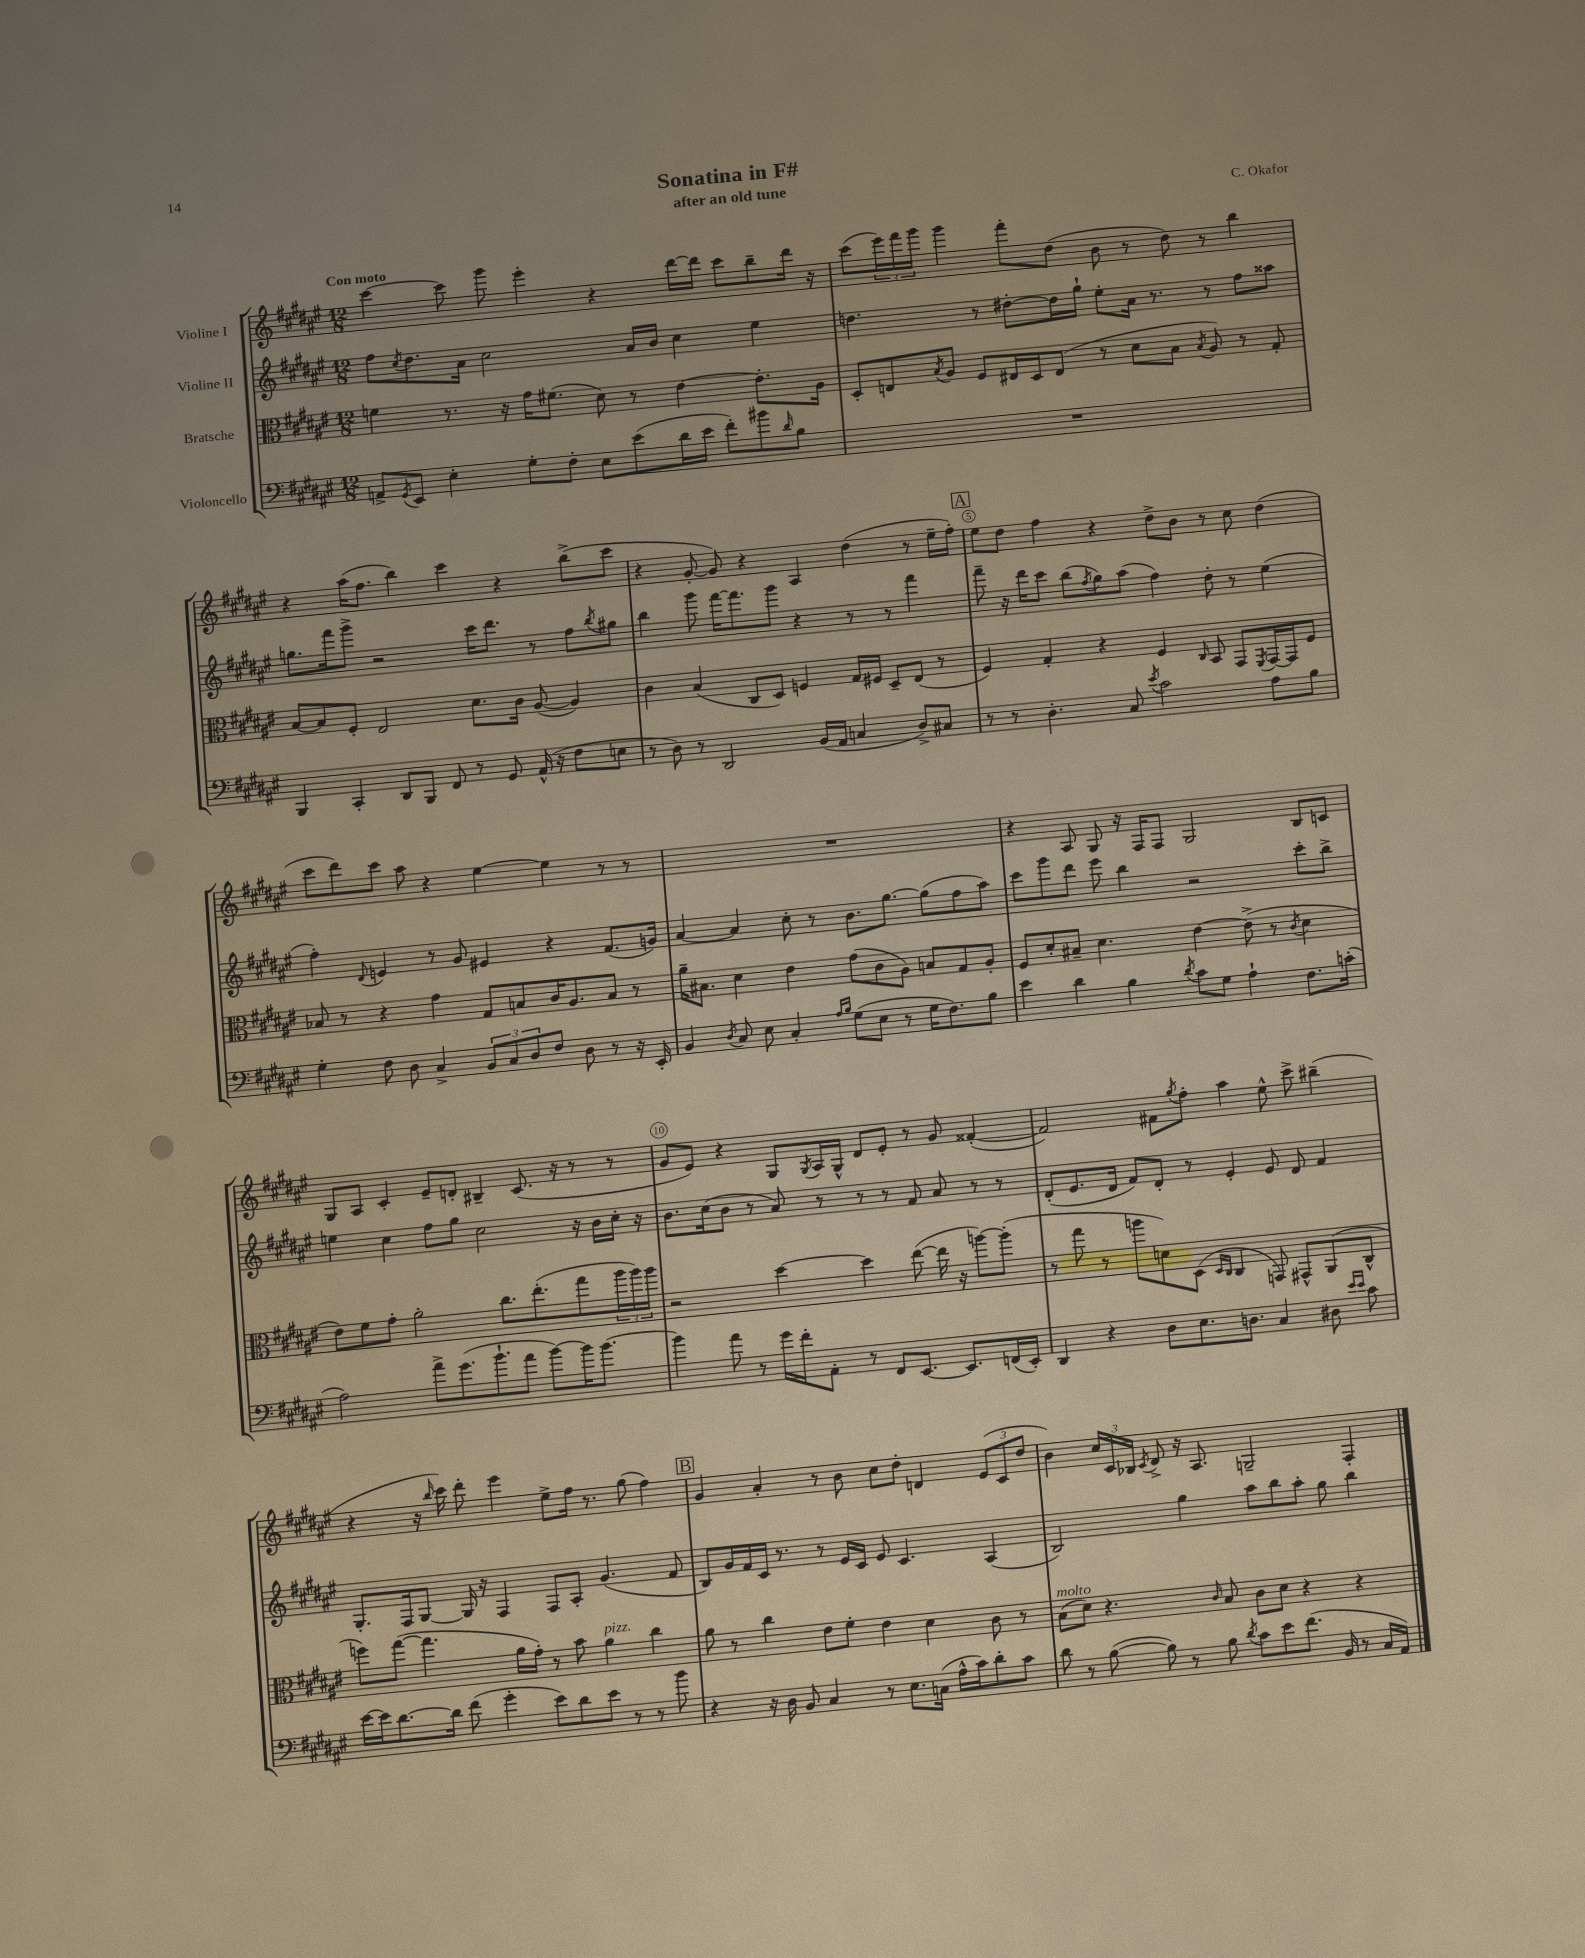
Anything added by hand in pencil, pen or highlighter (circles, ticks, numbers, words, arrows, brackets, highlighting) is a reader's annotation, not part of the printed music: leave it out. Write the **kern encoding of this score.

**kern	**kern	**kern	**kern
*staff4	*staff3	*staff2	*staff1
*clefF4	*clefC3	*clefG2	*clefG2
*k[f#c#g#d#a#e#]	*k[f#c#g#d#a#e#]	*k[f#c#g#d#a#e#]	*k[f#c#g#d#a#e#]
*M12/8	*M12/8	*M12/8	*M12/8
8AA^	4f	8ff#	[4ccc#
8qGG#	.	8qcc#	.
8EE#	.	8.dd#	.
4E#'	8.r	.	8ccc#]
.	.	16a#	.
.	.	2cc#	8ggg#
.	16r	.	.
8G#'	16g#	.	4eee#'
.	(8.f#	.	.
8F#'	.	.	.
8E#	8d#)	.	4r
(8e#	8r	16a#	.
.	.	16b	.
16d#	[4e#	4cc#	[16ddd#
16e#	.	.	16ddd#]
8f#')	.	.	8ccc#
8b#	8.e#']	4ee#	8bb~
16qqd#	.	.	.
8B	.	.	16ddd#
.	16A#	.	16r
=	=	=	=
1.r	8D#'	4.dd	(8ccc#
.	8E	.	24eee#)
.	.	.	24fff#
.	.	.	24ggg#
.	8qB	.	.
.	8A#	.	4ggg#
.	8F#	8r	.
.	16E#	[8dd#'	8fff#'
.	16D#	.	.
.	(8E#	16dd#]	(8dd#
.	.	16gg#`	.
.	8r	8ee#'	8b
.	8d#	16a#	8r
.	.	8.r	.
.	8B	.	8dd#)
.	8qB	.	.
.	8A#)	8r	8r
.	8r	8ff#	4bb
.	8G#'	8aa##	.
=	=	=	=
4BBB	[8B	8.gg	4r
.	8B]	.	.
.	.	16fff#	.
4CC#'	8F#'	8ggg#^	(16aa#
.	.	.	8.ff#
.	2E#	2r	.
8DD#	.	.	4bb)
8BBB	.	.	.
8FF#	.	.	4ccc#
8r	8.d#	16ccc#	.
.	.	8.ddd#	.
8GG#	.	.	4r
.	16c#	.	.
(16AA#^^	([8A#	8r	.
16r	.	.	.
8F#	4A#])	8ff#	(8bb^
.	.	8qbb	.
8E	.	8gg#	8ccc#
=	=	=	=
8r	4c#	4bb	4r
8D#)	.	.	.
8r	(4B	8ggg#	[8g#'
2DD#	.	[16fff#	8g#])
.	.	8.fff#]	.
.	8C#	.	4r
.	8D#)	8ggg#	.
.	4F	4r	4A#
(16BB	.	.	.
16AA#	.	.	.
4C	16G#	8r	(4dd#
.	16F#	.	.
.	8D#~	8r	.
8D#^)	(8E#	4fff#	8r
8C#	8r	.	16ee#~
.	.	.	16ff#')
=	=	=	=
8r	4F#)	8fff#~	8ee#
8r	.	16r	8dd#
.	.	16ddd#	.
4.D#'	4G#'	8ccc#	4ff#
.	.	(8bb	.
.	.	8qff#	.
.	4r	8gg#)	4r
8C#	.	(8aa#	.
8qe#	.	.	.
2c#	4F#	4ff#)	8dd#^
.	.	.	8b
.	16qqC#	.	.
.	8BB	8dd#'	8r
.	8GG#	8r	8cc#
.	8qFF#	.	.
8A#	[16GG#	(4ee#	(4dd#
.	16GG#]	.	.
8B	8F#	.	.
=	=	=	=
4G#'	8B-	4ff#')	8ccc#
.	8r	.	8ddd#)
.	.	8qqd#	.
8F#	4r	4e	8ccc#
8D#	.	.	8aa#
4C#^	4g#	8r	4r
.	.	8g#	.
12BB	8G#	4e#	[4ee#
12C#	.	.	.
.	8B	.	.
12D#	.	.	.
8F#	16c#	4r	4ee#]
.	8.A#	.	.
8D#	.	.	.
8r	8B	(8.f#	8r
16r	8r	.	8r
16EE#'	.	16g)	.
=	=	=	=
4BB	16a#~	[4a#	1.r
.	8.B#	.	.
8qD#	.	.	.
8C#	4d#	4a#]	.
8E#	.	.	.
4C#'	4e#	8cc#'	.
.	.	8r	.
16qqA#	.	.	.
16qqB	.	.	.
(8G#	(8g#	8.b	.
8E#	8c#	.	.
.	.	[8.gg#	.
8r	8A#)	.	.
16G#	8B	(8gg#]	.
8.F#)	.	.	.
.	8G#	8ff#	.
8B	8A#'	8aa#)	.
=	=	=	=
4e#	8F#	8ccc#	4r
.	8d#'	8ggg#	.
4d#	8B#~	8ddd#	8A#
.	4.d#	8eee#	8G#
4B	.	4bb	16r
.	.	.	16F#
.	.	.	8F#
8qd#	.	.	.
8c#	[4e#	2r	2G#
8G#	.	.	.
4A#`	(8e#^]	.	.
.	8r	.	.
.	8qc#	.	.
8.F#	4d#	8ccc#'	8B
.	.	8bb^	8c
(16c'	.	.	.
=	=	=	=
2A#)	8e#)	4ee	8G#
.	8f#	.	8A#
.	8g#'	4cc#	4c#'
.	2a#'	.	.
8a#^	.	8ff#	8e#~
(8.g#	.	8gg#	8d'
.	.	2cc#	4B#~
8.b`	.	.	.
.	8.cc#	.	.
8a#	.	.	(8.c#
.	(8.ee#'	.	.
[8b)	.	.	.
.	.	.	16r
16b]	8gg#	16r	8r
[8.b	.	16b	.
.	24aa#	16cc#'	8r
.	24aa#)	.	.
.	.	16r	.
.	24aa#	.	.
=	=	=	=
4b]	2r	8.b	8g#
.	.	.	8e#)
.	.	(16cc#	.
8a#	.	8b	4r
8r	.	8r	.
16g#	[4dd#	8a#)	8G#
16f#'	.	.	.
.	.	.	8qG#
8AA#'	.	8r	16A#
.	.	.	16G#^^
8r	4dd#]	8r	8d#
8FF#	.	8r	8e#'
[8.EE#	([8ee#	8f#	8r
.	16ee#]	8a#	8g#
8.EE#]	16r	.	.
.	[8aa)	8r	([4f##'
(16FF	(8aa']	8r	.
16EE#')	.	.	.
=	=	=	=
4DD#	8r	(8d#'	2f##])
.	8gg#	8.e#	.
4r	8r	.	.
.	.	16d#	.
.	8aa	8f#)	.
8D#	8d)	8d#'	8f#
.	.	.	8qgg#
8.E#	(8D#	8r	8ff#'
.	16qqD#	.	.
.	16qqC#	.	.
.	4C#	4e#'	4aa#
8.D	.	.	.
4C#	8GG)	8e#	8ee#^^
.	8GG#^^	8d#	8ccc#^
8D#	(8AA#	4f#	(4bb#~
16qqe#	.	.	.
16qqe#	.	.	.
8c#	8C#^^	.	.
=	=	=	=
[16e#	8ff)	8.G#'	4r
16e#]	.	.	.
[8.d#	([8gg#	.	.
.	.	16F#	.
.	4.gg#]	[8G#	16r
.	.	.	16qqbb
16d#]	.	.	16ccc#)
(8f#	.	16G#]	8ddd#'
.	.	16r	.
4g#'	.	4F#	4eee#
.	16a#	.	.
.	16g#')	.	.
8e#)	8r	8F#	8ee#^
8d#	8b	8A#'	16ff#
.	.	.	8.r
8e#	4a#	(4.g#	.
8r	.	.	(8gg#
8r	4cc#	.	4ff#)
8b	.	8f#	.
=	=	=	=
4r	8a#	8B)	4g#
.	8r	16g#	.
.	.	16f#	.
16r	4cc#	16c#	4a#'
16D#	.	8.r	.
8BB	.	.	.
4C#	8e#	8r	8r
.	8f#'	16e#	8b
.	.	16c#	.
8r	4e#	8e#	8cc#
8.E#	.	4.c#	8dd#'
.	4d#	.	4d
(16C	.	.	.
16A#^^	.	.	.
16c#)	.	.	.
8d#'	8c#	(4A#	(12e#
.	.	.	12c#
8c#	8r	.	.
.	.	.	12dd#
=	=	=	=
8d#	(8B	2B)	4b)
8r	8d#)	.	.
([8B	4.r	.	24cc#
.	.	.	24c#
.	.	.	24B-
.	.	.	8qc#
8B])	.	.	8d#^
8r	.	4gg#	16r
.	.	.	8.A#
.	16qqc#	.	.
8B	8B	.	.
8qd#	.	.	.
8c#	8c#	8aa#	2G~
8e#	8d#	8bb	.
(8.f#	4r	8aa#'	.
.	.	8gg#	.
16BB	.	.	.
8r	4r	4bb	4F#'
16C#	.	.	.
16AA#)	.	.	.
==	==	==	==
*-	*-	*-	*-
